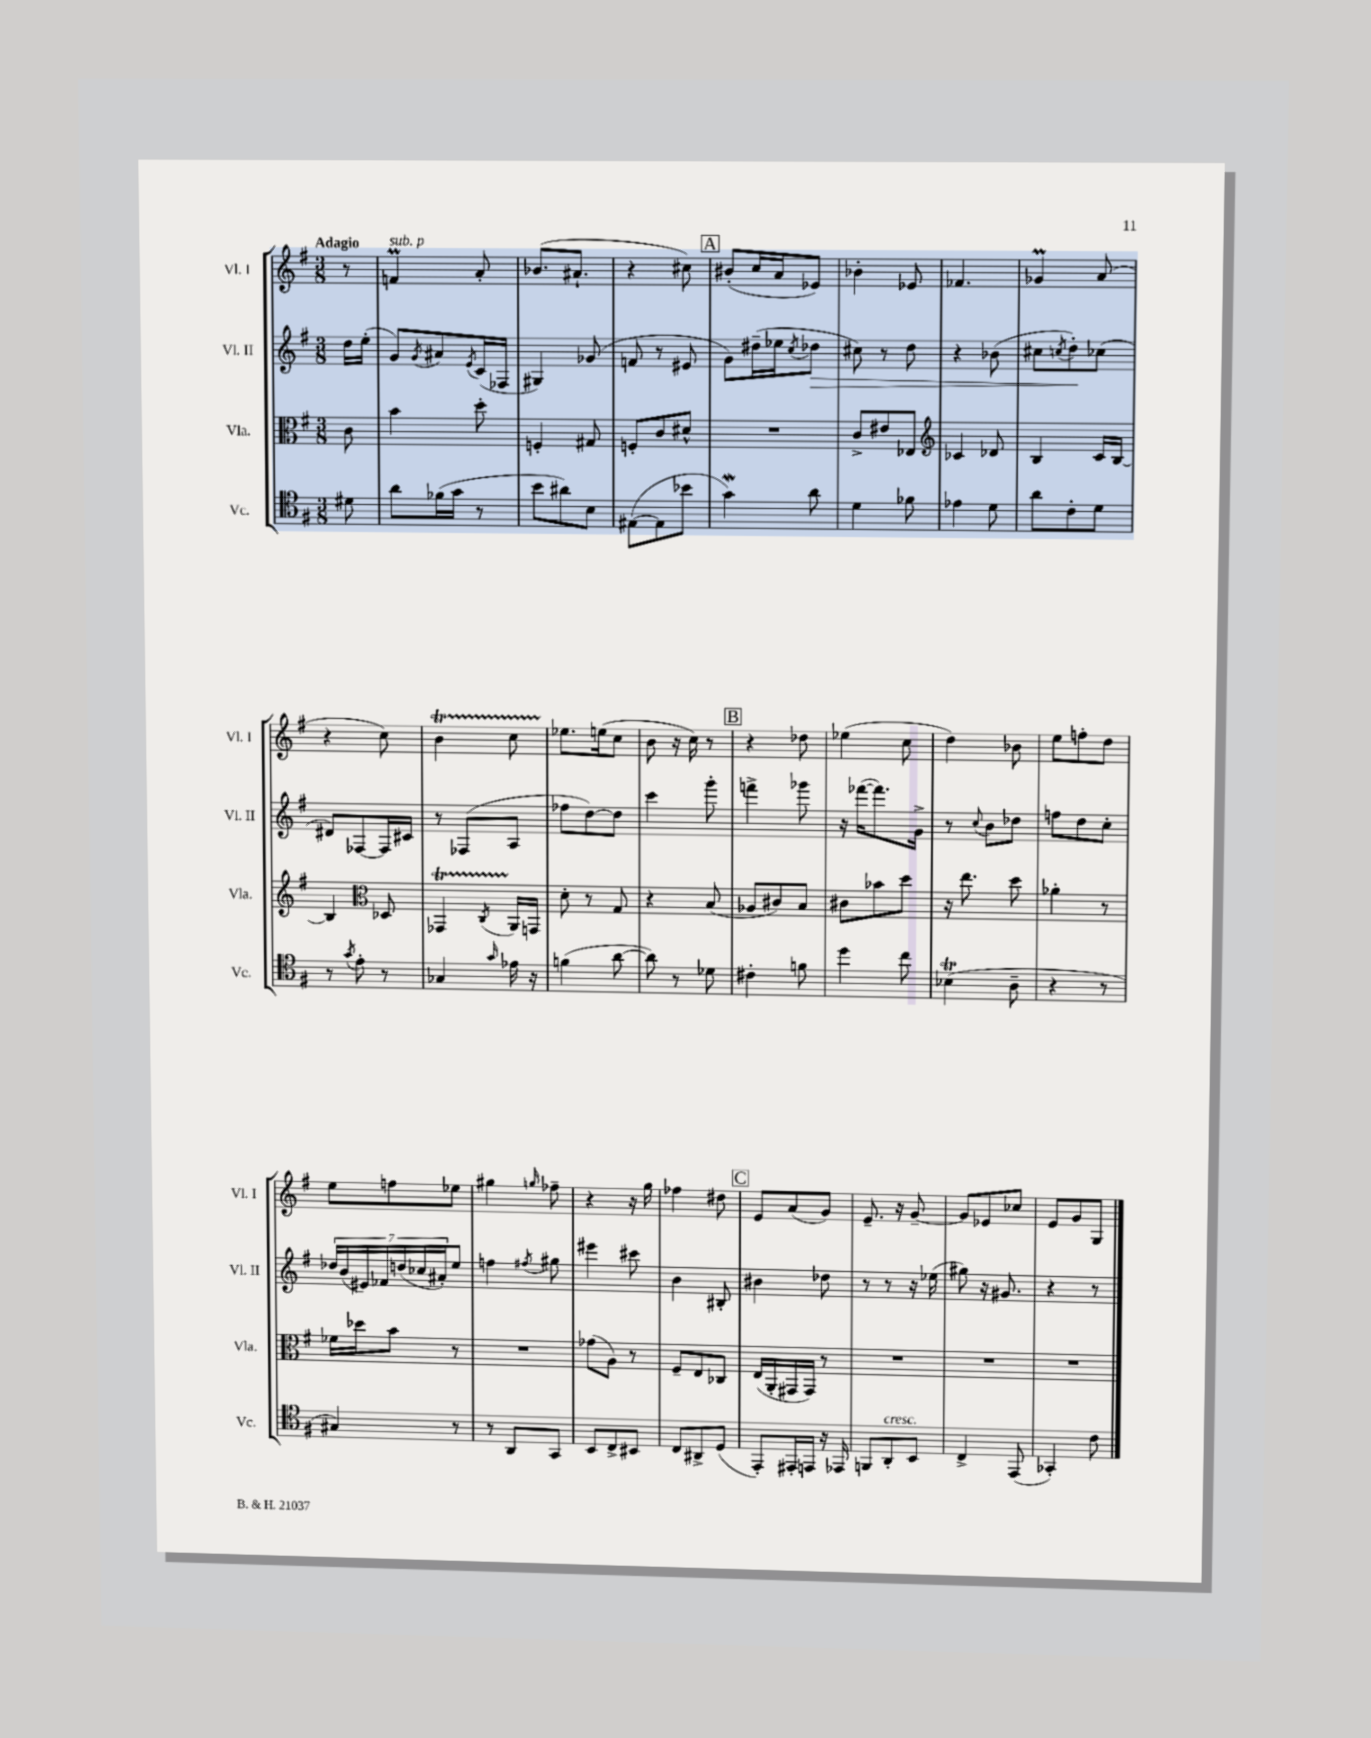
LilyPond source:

<<
\new StaffGroup <<
\new Staff = "s0" \with { instrumentName = "Vl. I" shortInstrumentName = "Vl. I" } {
    \clef treble \key g \major \numericTimeSignature \time 3/8 \partial 8 \tempo "Adagio"
    r8 |
    f'4\prall^\markup { \italic "sub. p" } a'8-. |
    bes'8.( ais'8.-! |
    r4 cis''8) |
    \mark \markup { \box "A" } bis'8-.( c''16 a'16 ees'8) |
    bes'4-. ees'8 |
    fes'4. |
    ges'4\prall a'8( |
    r4 c''8) |
    b'4\startTrillSpan c''8 |
    ees''8.\stopTrillSpan e''16( c''8 |
    b'8 r16 c''16) r8 |
    \mark \markup { \box "B" } r4 des''8 |
    ees''4( c''8 |
    d''4) bes'8 |
    e''8 f''8-. d''8 |
    e''8 f''8 ees''8 |
    gis''4 \grace { g''16 } fes''8-- |
    r4 r16 g''16 |
    fes''4 dis''8 |
    \mark \markup { \box "C" } e'8 a'8( g'8) |
    e'8.-- r16 g'8~-- |
    g'8 ees'8 ces''8 |
    e'8 g'8 g8 \bar "|." |
}
\new Staff = "s1" \with { instrumentName = "Vl. II" shortInstrumentName = "Vl. II" } {
    \clef treble \key g \major \numericTimeSignature \time 3/8 \partial 8
    d''16 e''16-.( |
    g'8) \acciaccatura { g'8 } ais'8 \acciaccatura { e'8 } c'16( fes16 |
    gis4) ges'8( |
    f'8 r8 eis'8 |
    \mark \markup { \box "A" } g'8) dis''16--( ees''16 \acciaccatura { c''8 } des''8\> |
    cis''8) r8 d''8 |
    r4 bes'8( |
    cis''8 \acciaccatura { c''8 } d''8-.\!) ces''8( |
    dis'8) fes8~ fes16 cis'16 |
    r8 fes8( a8 |
    fes''8 d''8~) d''8 |
    c'''4 g'''8-. |
    \mark \markup { \box "B" } f'''4-> ges'''8 |
    r16 fes'''16~( fes'''8.) g'16-> |
    r8 \appoggiatura { c''8 } b'8 des''8 |
    f''8 d''8 c''8-. |
    \tuplet 7/4 { des''16 b'16( eis'16) fes'16 d''16( ces''16 ais'16-.) } e''8 |
    f''4 \acciaccatura { fis''8 } gis''8 |
    eis'''4 cis'''8 |
    b'4 bis8-. |
    \mark \markup { \box "C" } bis'4 des''8 |
    r8 r8 r16 ees''16( |
    gis''8) r16 gis'8. |
    r4 r8 \bar "|." |
}
\new Staff = "s2" \with { instrumentName = "Vla." shortInstrumentName = "Vla." } {
    \clef alto \key g \major \numericTimeSignature \time 3/8 \partial 8
    c'8 |
    b'4 d''8-. |
    f4-. gis8 |
    f8-. c'8 dis'8-^ |
    \mark \markup { \box "A" } R4. |
    c'8-> eis'8 ees8 |
    \clef treble ces'4 des'8 |
    b4 c'16 b16~ |
    b4 \clef alto des8 |
    ges,4\startTrillSpan \acciaccatura { c8 } a,16\stopTrillSpan g,16 |
    d'8-. r8 g8 |
    r4 b8( |
    \mark \markup { \box "B" } aes8 cis'8) b8 |
    cis'8 bes'8 d''8 |
    r16 e''8. d''8 |
    aes'4-. r8 |
    fes'16 des''16 b'8 r8 |
    R4. |
    ges'8( a8) r8 |
    fis8-- e8 ces8 |
    \mark \markup { \box "C" } e16( a,16-. gis,16 gis,16) r8 |
    R4. |
    R4. |
    R4. \bar "|." |
}
\new Staff = "s3" \with { instrumentName = "Vc." shortInstrumentName = "Vc." } {
    \clef tenor \key g \major \numericTimeSignature \time 3/8 \partial 8
    dis'8 |
    a'8 fes'16( g'16 r8 |
    b'8 ais'8) b8 |
    eis8~( eis8 bes'8 |
    \mark \markup { \box "A" } g'4\mordent) a'8 |
    d'4 fes'8 |
    ees'4 d'8 |
    a'8 c'8-. d'8 |
    r8 \acciaccatura { g'8 } e'8-. r8 |
    ges4 \grace { g'16 } ees'16 r16 |
    f'4( a'8~ |
    a'8) r8 des'8 |
    \mark \markup { \box "B" } cis'4-. f'8 |
    d''4 c''8 |
    bes4\trill( a8-- |
    r4 r8 |
    gis4) r8 |
    r8 a,8 g,8 |
    b,8 c8-> bis,8 |
    c8 ais,8-> d8( |
    \mark \markup { \box "C" } e,8-.) eis,16-. e,16 r16 ees,16 |
    f,8 a,8-.^\markup { \italic "cresc." } b,8 |
    c4-> e,8( |
    ges,4-.) c'8 \bar "|." |
}
>>
>>
\layout { \context { \Score \remove "Bar_number_engraver" } }
